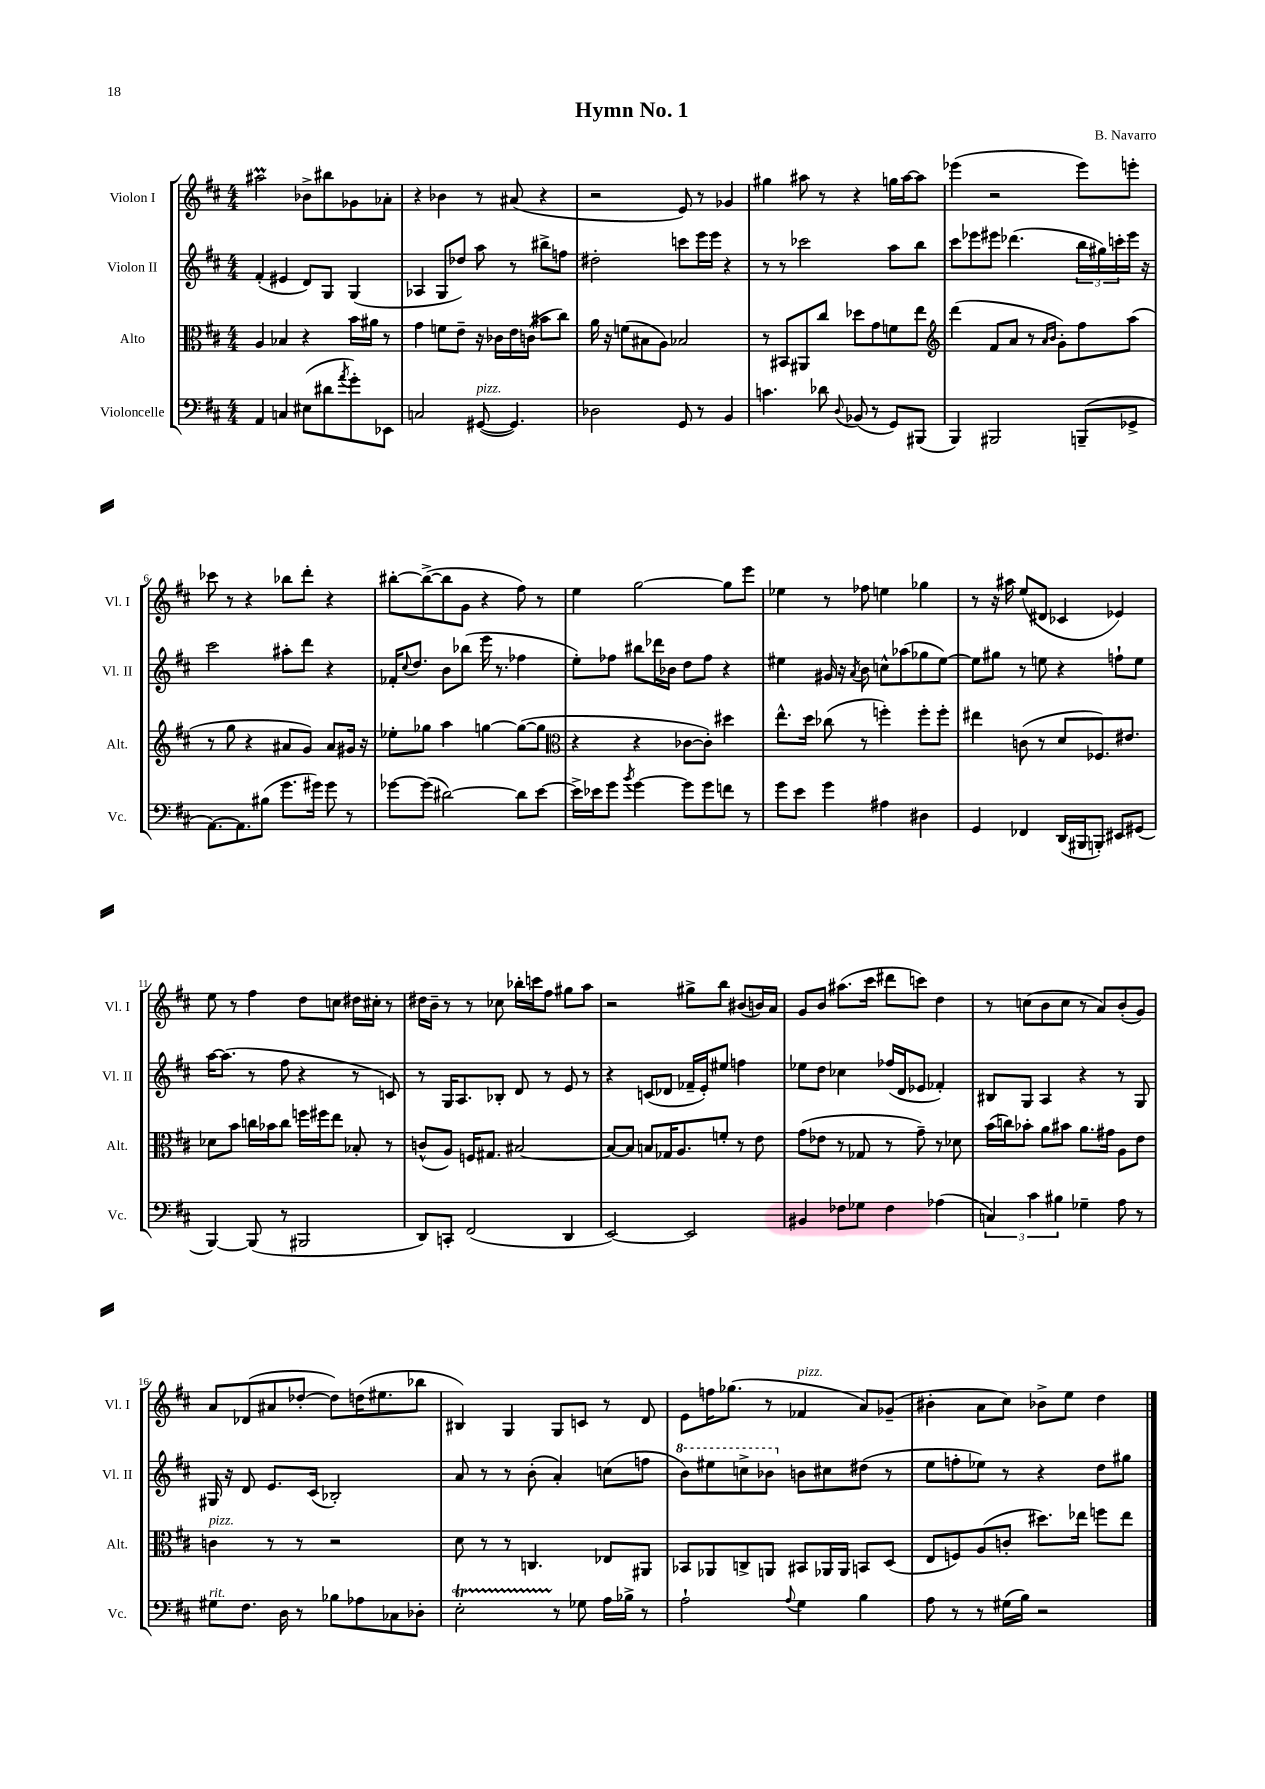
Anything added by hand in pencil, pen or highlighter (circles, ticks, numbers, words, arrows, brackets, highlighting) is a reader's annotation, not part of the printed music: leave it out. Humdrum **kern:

**kern	**kern	**kern	**kern
*part4	*part3	*part2	*part1
*staff4	*staff3	*staff2	*staff1
*I"Violoncelle	*I"Alto	*I"Violon II	*I"Violon I
*I'Vc.	*I'Alt.	*I'Vl. II	*I'Vl. I
*clefF4	*clefC3	*clefG2	*clefG2
*k[f#c#]	*k[f#c#]	*k[f#c#]	*k[f#c#]
*M4/4	*M4/4	*M4/4	*M4/4
=1	=1	=1	=1
4AA/	4A/	(4f#'/	2aa#Xm\
4Cn/	4B-X/	4e#X/	.
(8E#X\L	4r	8d/L)	8b-X^\L
8d#X\	.	8G/J	8bb#X\
8qa/	.	.	.
8g'\)	16b\LL	(4G/	8g-X\
.	16a#X\JJ	.	.
8EE-X\J	8r	.	8a-X'\J
=2	=2	=2	=2
2Cn/	4g\	4A-X/	4r
.	8fn\L	8G/L	4b-X\
.	8e~\J	8dd-X/J)	.
!LO:TX:a:i:t=pizz.	!	!	!
([8GG#X/	16r	8aa\	8r
.	16c-X\LL	.	.
4.GG#/])	16e\	8r	(8a#X/
.	(16cn\JJ	.	.
.	8b#X\L	8bb#X^\L	4r
.	8cc#\J)	8ffn\J	.
=3	=3	=3	=3
2D-X\	16a\	2dd#X'\	2r
.	16r	.	.
.	(8fn\L	.	.
.	8B#X\	.	.
.	8A\J)	.	.
8GG/	2B-X/	8cccn\L	8e/)
8r	.	16eee\L	8r
.	.	16eee\JJ	.
4BB/	.	4r	4g-X/
=4	=4	=4	=4
4.cn\	8r	8r	4gg#X\
.	8BB#X/L	8r	.
.	8AA#X/	2ccc-X\	8aa#X\
8d-X\	8cc#/J	.	8r
8qqD/	.	.	.
(8BB-X/	8dd-X\L	.	4r
8r	8g\	.	.
8GG/L)	8fn\	8aa\L	16ggn\LL
.	.	.	[16aa#\J
(8BBB#X/J	8ee\J	8bb\J	8aa#\J]
=5	=5	=5	=5
*	*clefG2	*	*
4BBB/)	(4ddd\	8ccc#\L	(4eee-X\
.	.	8eee-X\	.
2BBB#X/	8f#/L	8eee#X\J	2r
.	8a/J	(4.ddd-X\	.
.	8r	.	.
.	16qqa/LL	.	.
.	16qqb/JJ	.	.
.	8g'\L)	.	.
(8BBBn~/L	8ff#\	24bb\LL	8eee-\L)
.	.	24gg#X\)	.
.	.	24cccn'\	.
8GG-X^/J	(8aa\J	16eee#\JJ	8eeen'\J
.	.	16r	.
!!LO:LB:g=z
=6	=6	=6	=6
[8.AA\L)	8r	2ccc#\	8ccc-X\
.	8gg\	.	8r
8.AA\]	.	.	.
.	4r	.	4r
(8B#X\J	.	.	.
8.g\L	8a#X/L	8aa#X'\L	8bb-X\L
.	8g/J)	8ddd\J	8ddd'\J
16g#X\Jk)	.	.	.
8g#\	8a#/L	4r	4r
8r	16g#X/Jk	.	.
.	16r	.	.
=7	=7	=7	=7
[8g-X\L	8ee-X'\L	16f-X'/KL	[8bb#X'\L
.	.	8qqcc#/	.
.	.	8.dd/J	.
(8g-\J]	8gg-X\J	.	(8bb#^\_
[2d#X\)	4aa\	8b\L	8bb#\]
.	.	(8bb-X\J	8g\J
.	[4ggn\	16eee\	4r
.	.	8.r	.
8d#\L]	(8gg\L_	4ff-X\	8ff#\)
[8e\J	8gg\J]	.	8r
=8	=8	=8	=8
*	*clefC3	*	*
16e^\LL]	4r	8ee'\L)	4ee\
16e-X\J	.	.	.
8g\J	.	8ff-X\J	.
8qb/	.	.	.
[4g\	4r	8bb#X\L	[2gg\
.	.	16ddd-X\L	.
.	.	16b-X\JJ	.
8g\L]	[8c-X\L	8dd\L	.
8g\	8c-'\J])	8ff-\J	.
8fn\J	4dd#X\	4r	8gg\L]
8r	.	.	8eee\J
=9	=9	=9	=9
8g\L	8.ee^^\L	4ee#X\	4ee-X\
8e\J	.	.	.
.	16dd\Jk	.	.
4g\	(8cc-X\	16g#X/	8r
.	.	16r	.
.	.	8qa/	.
.	8r	8b\	8ff-X\
4A#X\	4ffn'\)	8ccn^^\L	4een\
.	.	(8aa-X\	.
4D#X\	8ff'\L	8gg-X\	4gg-X\
.	8ff'\J	[8ee#\J)	.
=10	=10	=10	=10
4GG/	4ee#X\	8ee#\L]	8r
.	.	8gg#X\J	16r
.	.	.	16aa#X\
4FF-X/	(8cn\	8r	(8ee/L
.	8r	8een\	8d#X/J
(16DD/LL	8d/L	4r	4c-X/
16BBB#X/J	.	.	.
8BBBn'/J)	8.F-X/)	.	.
8EE#X/L	.	8ffn`\L	4e-X/)
.	8.e#X/J	.	.
(8GG#X/J	.	8ee\J	.
!!LO:LB:g=z
=11	=11	=11	=11
[4BBB/)	8d-X\L	[16aa\KL	8ee\
.	.	(8.aa\J]	.
.	8b\J	.	8r
(8BBB/]	16ccn\LL	8r	4ff#\
.	16b-X\J	.	.
8r	8cc\J	8ff#\	.
2BBB#X/	16ffn\LL	4r	8dd\L
.	16ff#X\J	.	.
.	8ee\J	.	8ccn\J
.	8B-X'/	8r	16dd#X\LL
.	.	.	16cc#X'\JJ
.	8r	8cn/)	8r
=12	=12	=12	=12
8DD/L)	(8cn^^/L	8r	16dd#X\LL
.	.	.	16b~\JJ
8CCn'/J	8A/J)	16G/KL	8r
.	.	8.A/	.
(2FF#/	16Fn/KL	.	8r
.	8.G#X/J	.	.
.	.	8B-X'/J	8cc-X\
.	[2B#X/	8d/	16bb-X'\LL
.	.	.	16cccn\J
.	.	8r	8ff#\J
4DD/	.	8e/	8gg#X\L
.	.	8r	8aa\J
=13	=13	=13	=13
[2EE/)	8B#/L_	4r	2r
.	8B#/J]	.	.
.	8Bn/L	(8cn/L	.
.	16G-X/K	8d-X/J	.
.	8.A/	.	.
2EE/]	.	16f-X~/LL	8gg#X^\L
.	.	16e'/J)	.
.	8fn'/J	8ee#X/J	8bb\J
.	8r	4ffn\	(8b#X/L
.	8e\	.	16bn/L)
.	.	.	16a/JJ
=14	=14	=14	=14
4BB#X/	(8g\L	8ee-X\L	8g/L
.	8e-X\J	8dd\J	8b/J
8F-X\L	8r	4cc-X\	(8.aa#X\L
8G-X\J	8G-X/	.	.
.	.	.	16ccc#\Jk
4F-\	8r	(16ff-X/LL	8ddd#X\L
.	.	16d/J	.
.	8g~\)	8e-X/J	8cccn\J)
(4A-X\	8r	4f-X'/)	4dd\
.	8d-X\	.	.
=15	=15	=15	=15
6Cn/)	(16b\LL	8B#X/L	8r
.	16ccn\J)	.	.
.	8b-X'\J	8G/J	(8ccn\L
6c#\	.	.	.
.	8a\L	4A/	8b\
6B#X\	.	.	.
.	8b#X\J	.	8cc\J
4G-X~\	8.a\L	4r	8r
.	.	.	8a/L)
.	16g#X\Jk	.	.
8A\	8A\L	8r	(8b'/
8r	8e\J	8G/	8g/J)
!!LO:LB:g=z
=16	=16	=16	=16
!	!LO:TX:a:i:t=pizz.	!	!
!LO:TX:a:i:t=rit.	!	!	!
8G#X\L	4cn\	16G#X/	8a/L
.	.	16r	.
8.F#\J	.	8d/	(8d-X/
.	8r	8.e/L	8a#X/
16D\	.	.	.
8r	8r	.	[8dd-X'/J
.	.	(16c#/Jk	.
8B-X\L	2r	2B-X'/)	8dd-\L])
8A-X\	.	.	(16ddn\K
.	.	.	8.ee#X\
8C-X\	.	.	.
8D-X'\J	.	.	8bb-X\J
=17	=17	=17	=17
2ET'\	8d\	8a/	4B#X/)
.	8r	8r	.
.	8r	8r	4G/
.	4.Cn/	(8b'\	.
8r	.	4a'/)	8G/L
8G-X\	.	.	8cn/J
16A\LL	8E-X/L	(8ccn\L	8r
16B-X^\JJ	.	.	.
8r	8AA#X/J	8ffn\J	8d/
=18	=18	=18	=18
*	*	*8va	*
2A`\	8BB-X/L	8bb\L)	8e\L
.	8AA-X/	8eee#X\	16ffn\K
.	.	.	(8.gg-X\J
.	8Cn^/	8cccn^\	.
.	8AAn/J	8bb-X\J	8r
8qqA/	.	.	.
*	*	*X8va	*
!	!	!	!LO:TX:a:i:t=pizz.
4G\	8BB#X/L	8bn\L	4f-X/
.	16AA-X/L	8cc#X\	.
.	16AA-/JJ	.	.
4B\	8BBn/L	(8dd#X\J	8a/L)
.	(8D/J	8r	(8g-X~/J
=19	=19	=19	=19
8A\	8E/L	8ee\L	4b#X'\
8r	8Fn/)	8ffn'\	.
8r	(8A/	8ee-X\J)	8a\L
(16G#X\LL	8cn'/J	8r	8cc#\J)
16B\JJ)	.	.	.
2r	8.dd#X\L)	4r	8b-X^\L
.	.	.	8ee\J
.	16ee-X\Jk	.	.
.	8ffn\L	8dd\L	4dd\
.	8ee-\J	8gg#X\J	.
==	==	==	==
*-	*-	*-	*-
